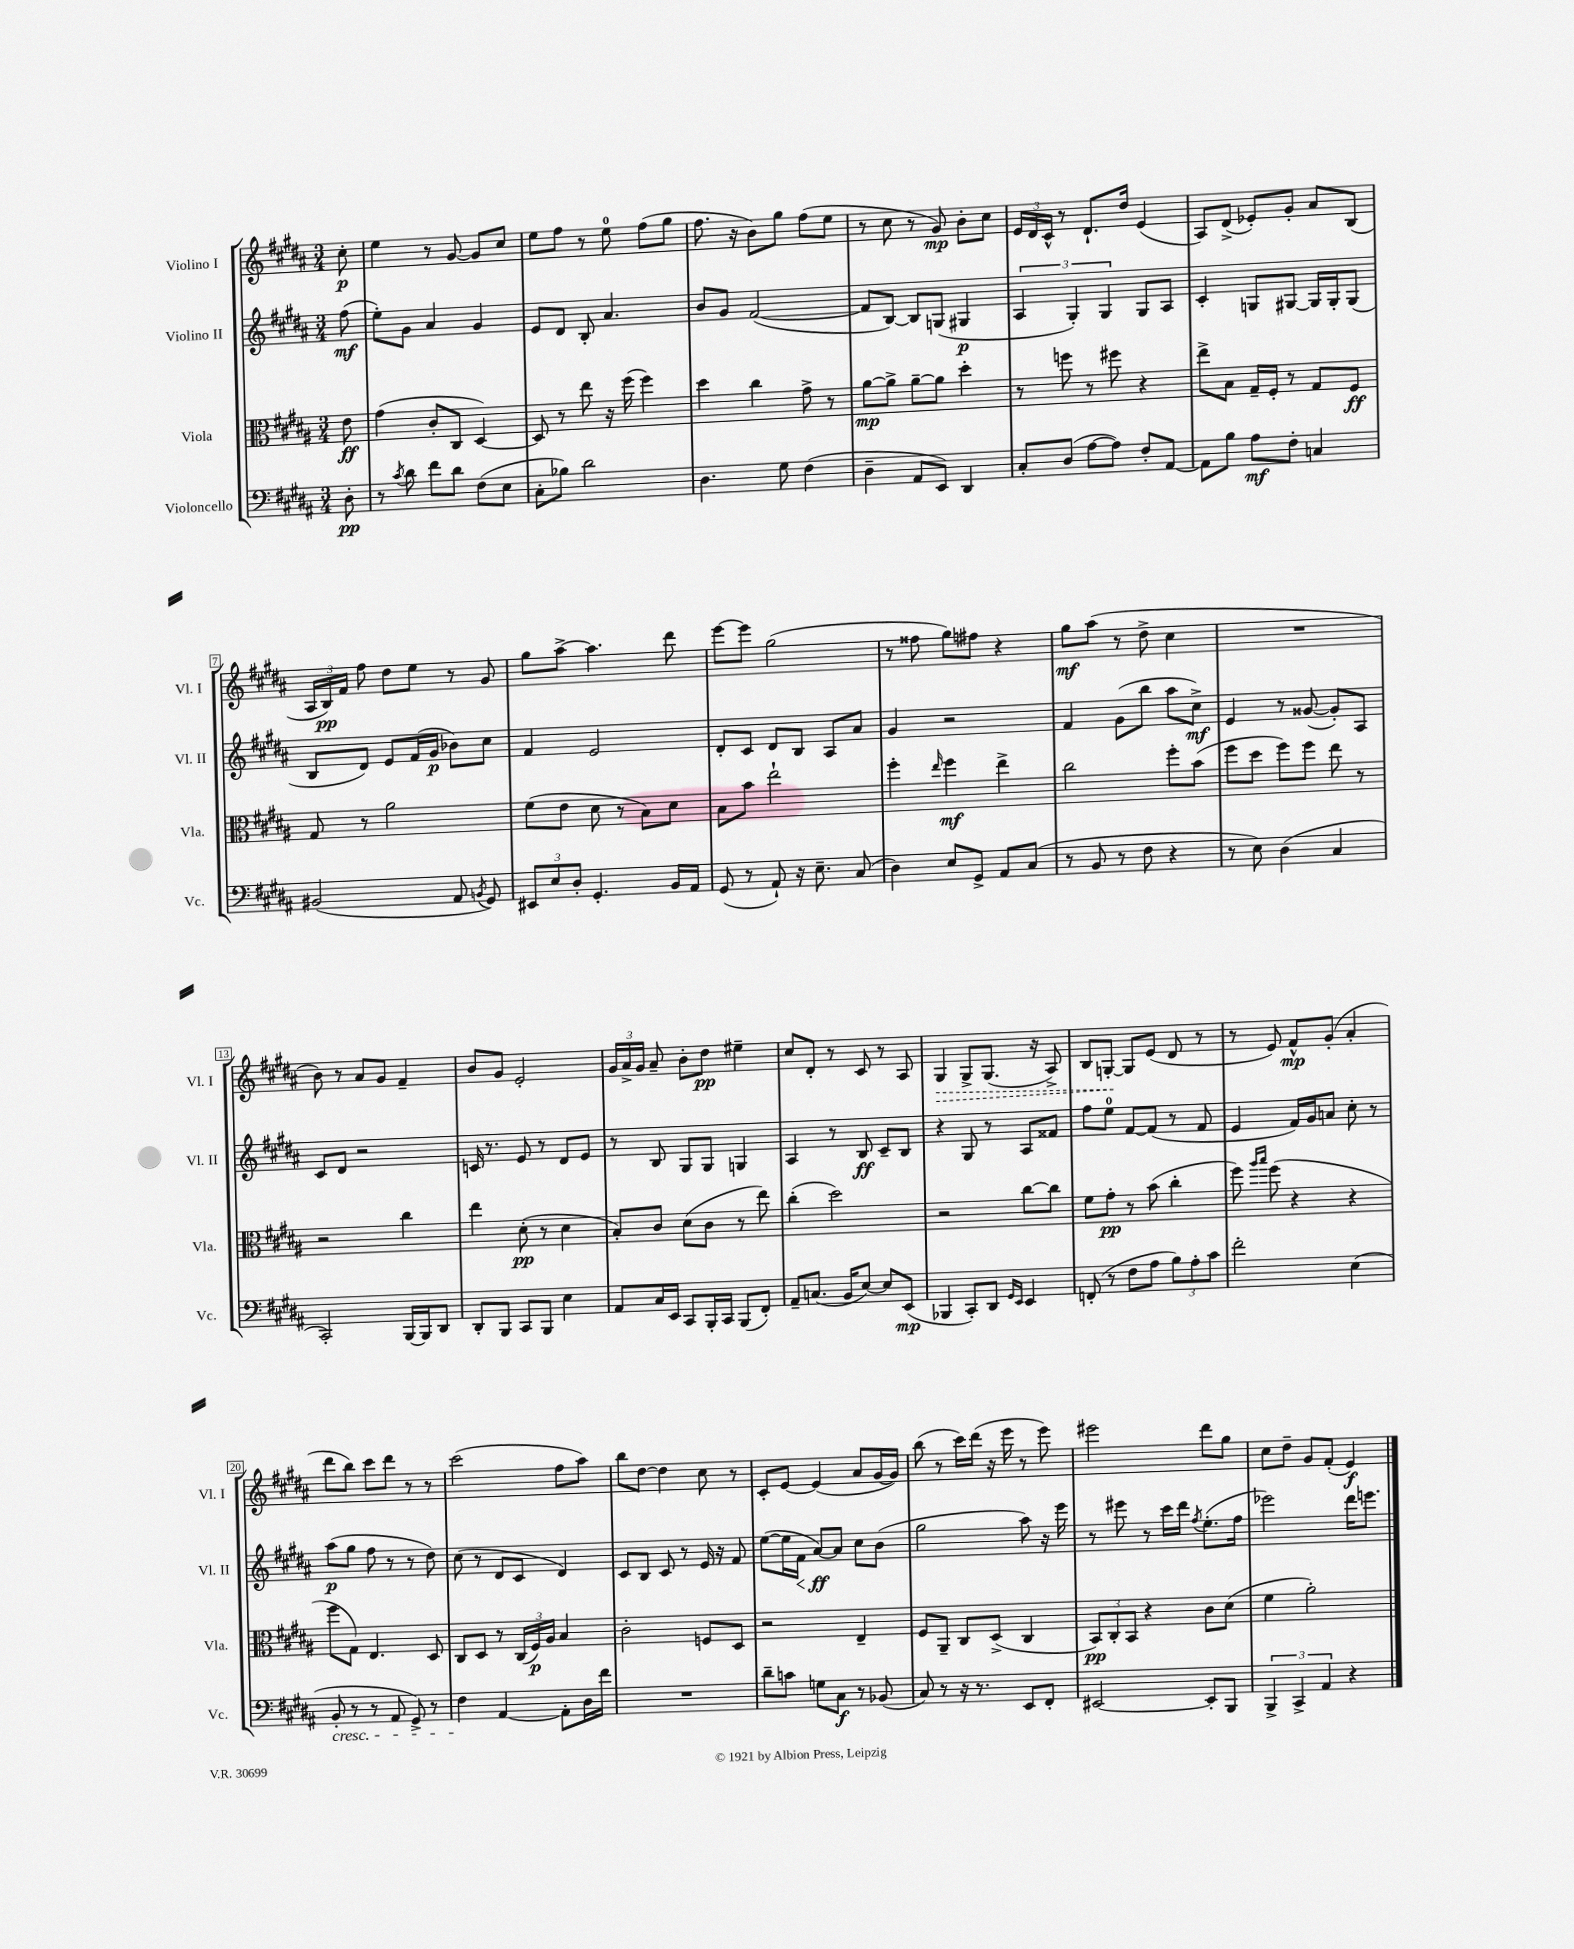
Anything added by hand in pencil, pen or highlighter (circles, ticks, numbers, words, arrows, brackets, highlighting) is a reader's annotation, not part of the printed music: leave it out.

**kern	**kern	**kern	**kern
*staff4	*staff3	*staff2	*staff1
*clefF4	*clefC3	*clefG2	*clefG2
*k[f#c#g#d#a#]	*k[f#c#g#d#a#]	*k[f#c#g#d#a#]	*k[f#c#g#d#a#]
*M3/4	*M3/4	*M3/4	*M3/4
8D#'	8e	(8ff#	8cc#'
=	=	=	=
8r	(4g#	8ee')	4ee
8qc#	.	.	.
8d#	.	8g#	.
8f#	8c#'	4a#	8r
8d#	8C#	.	[8g#
(8F#	[4D#)	4g#	8g#]
8E	.	.	8cc#
=	=	=	=
8C#'	8D#]	8e	8ee
8B-)	8r	8d#	8ff#
2d#	8ee	8B'	8r
.	16r	4.a#	8ee
.	(16ff#	.	.
.	4ff#)	.	(8ff#
.	.	.	8gg#
=	=	=	=
4.D#	4dd#	8b	8.ff#
.	.	8g#	.
.	.	.	16r
.	4cc#	([2f#	8b)
8G#	.	.	8gg#
(4F#	8g#^	.	(8ff#
.	8r	.	8ee
=	=	=	=
4D#~	[8a#	8f#]	8r
.	8a#^]	[8B)	8cc#
8AA#	[8a#~	8B]	8r
8EE)	8a#]	(8G	8g#)
4DD#	4dd#'	4G#	8b'
.	.	.	8cc#
=	=	=	=
8C#'	8r	6A#	24e
.	.	.	24d#
.	.	.	24c#^^
(8D#	8ff	.	8r
.	.	6G#')	.
[8A#	8r	.	8.d#`
.	.	6G#	.
8A#])	8ff#	.	.
.	.	.	16dd#
8F#'	4r	8G#	(4e
[8AA#	.	8A#	.
=	=	=	=
8AA#]	8ee^	4c#'	8A#)
8B	8B	.	(8d#^
8A#	16G#~	8G	8e-')
.	16F#'	.	.
8F#'	8r	[8G#	8g#'
4C	8G#	16G#]	8a#
.	.	16G#'	.
.	8F#	(8G#	(8B
=	=	=	=
(2BB#	8G#	8B	24A#
.	.	.	24B)
.	.	.	24f#
.	8r	8d#)	8ff#
.	2a#	8e	8dd#
.	.	(16f#	8ee
.	.	16g#	.
8AA#	.	8b-)	8r
8qBB	.	.	.
8GG#)	.	8cc#	8g#
=	=	=	=
12EE#	(8f#	4f#	8gg#
12E	.	.	.
.	8e	.	[8aa#^
12D#'	.	.	.
4.GG#'	8d#	2e	4.aa#]
.	8r	.	.
.	8B)	.	.
16BB	8d#	.	8ddd#
16AA#	.	.	.
=	=	=	=
(8GG#	8B	8d#'	[8eee
8r	8b	8c#	8eee]
8AA#`)	2ee`	8d#	(2gg#
16r	.	8B	.
8.E~	.	.	.
.	.	8A#	.
(8C#	.	8a#	.
=	=	=	=
4D#)	4ff#'	4g#	8r
.	.	.	8ff##
.	16qqee	.	.
8E	4ff#	2r	8gg#)
8GG#^	.	.	8ff#
8AA#	4ee^	.	4r
(8C#	.	.	.
=	=	=	=
8r	2cc#	4f#	8gg#
8BB	.	.	(8aa#
8r	.	(8g#	8r
8F#	.	8bb	8dd#^
4r	8ff#'	8aa#	4cc#
.	(8b	8cc#^)	.
=	=	=	=
8r	8ff#	4e	2.r
8E)	8dd#	.	.
(4D#	8ff#)	8r	.
.	8ff#	([8g##	.
4C#	8ee	8g##'])	.
.	8r	8A#	.
=	=	=	=
2CC#')	2r	8c#	8b)
.	.	8d#	8r
.	.	2r	8a#
.	.	.	8g#
[16BBB	4cc#	.	4f#~
16BBB]	.	.	.
8DD#	.	.	.
=	=	=	=
8DD#'	4ee	16c	8b
.	.	8.r	.
8BBB	.	.	8g#
8CC#	(8d#'	8e	2e'
8BBB	8r	8r	.
4E	4d#	8d#	.
.	.	8e	.
=	=	=	=
8AA#	8B')	8r	24g#
.	.	.	24a#^
.	.	.	24g#
16C#	8c#	8B	8a#~
16EE	.	.	.
8CC#	(8d#	8G#	8b'
16BBB'	8c#	8G#	8dd#
16CC#	.	.	.
(8BBB	8r	4G	4ee#~
8FF#')	8ee)	.	.
=	=	=	=
8AA#~	(4cc#'	4A#	8cc#
(8.C	.	.	8d#'
.	2dd#)	8r	8r
16BB	.	.	.
[8E)	.	8B	8c#
8E]	.	8c#~	8r
(8EE	.	8B	8A#
=	=	=	=
4BBB-	2r	4r	4G#
8CC#')	.	8G#	8G#^
8DD#	.	8r	(8.G#
16qqGG#	.	.	.
16qqEE	.	.	.
4EE	[8cc#	8A#	.
.	.	.	16r
.	8cc#]	8f##	8A#^)
=	=	=	=
(8FF'	8f#	8ff#	8B
8r	8g#'	8ee	[8G'
8F#	8r	[8f#	8G]
8A#	(8b	(8f#]	(8e
12B)	4cc#'	8r	8d#
12A#'	.	.	.
.	.	8f#	8r
12c#	.	.	.
=	=	=	=
2f#'	8ff#)	4e	8r
.	16qqaa#	.	.
.	16qqbb	.	.
.	(8ff#	.	8e)
.	4r	16f#)	8f#^^
.	.	16g#	.
.	.	8a	(8g#'
(4E	4r	8cc#'	4a#'
.	.	8r	.
=	=	=	=
8BB'	8ff#	(8aa#	8ddd#
8r	8G#)	8gg#	8bb)
8r	4.E	8ff#	8ccc#
8AA#	.	8r	8ddd#
8GG#^)	.	8r	8r
8r	8D#	8dd#)	8r
=	=	=	=
4F#	8C#	(8cc#	(2ccc#
.	8D#	8r	.
[4AA#	8r	8d#	.
.	(24C#	8c#	.
.	24F#)	.	.
.	24A#	.	.
8AA#']	4B	4d#)	8ff#
16D#	.	.	8aa#)
16f#	.	.	.
=	=	=	=
2.r	2c#'	8c#	8bb
.	.	8B	[8dd#
.	.	8c#	4dd#]
.	.	8r	.
.	8F	16e	8cc#
.	.	16r	.
.	8D#	8f#	8r
=	=	=	=
8d#~	2r	([8ee	8c#'
8c	.	16ee]	[8e
.	.	16f#	.
8G	.	[8a#)	(4e]
8C#	.	8a#]	.
8r	4E~	8cc#	8a#
(8BB-	.	(8b	[16g#
.	.	.	16g#])
=	=	=	=
8C#)	8F#	2gg#	(8bb
8r	8AA#~	.	8r
16r	8C#	.	16ccc#)
8.r	.	.	(16ddd#
.	(8D#^	.	16r
.	.	.	16eee
8EE	4C#	8aa#)	8r
8FF#'	.	16r	8eee)
.	.	16eee	.
=	=	=	=
[2EE#	12BB)	8r	2eee#
.	12C#'	.	.
.	.	8eee#	.
.	12BB	.	.
.	4r	8r	.
.	.	16ccc#	.
.	.	16ddd#	.
.	.	8qff#	.
8EE#']	8c#	(8.ee'	8ddd#
8BBB	(8d#	.	8gg#
.	.	16ff#	.
=	=	=	=
6BBB^	4f#	2eee-)	8cc#
.	.	.	8dd#~
6CC#^	.	.	.
.	2a#')	.	8g#
6AA#	.	.	.
.	.	.	(8f#'
4r	.	16ddd#	4e)
.	.	8.eee	.
==	==	==	==
*-	*-	*-	*-
